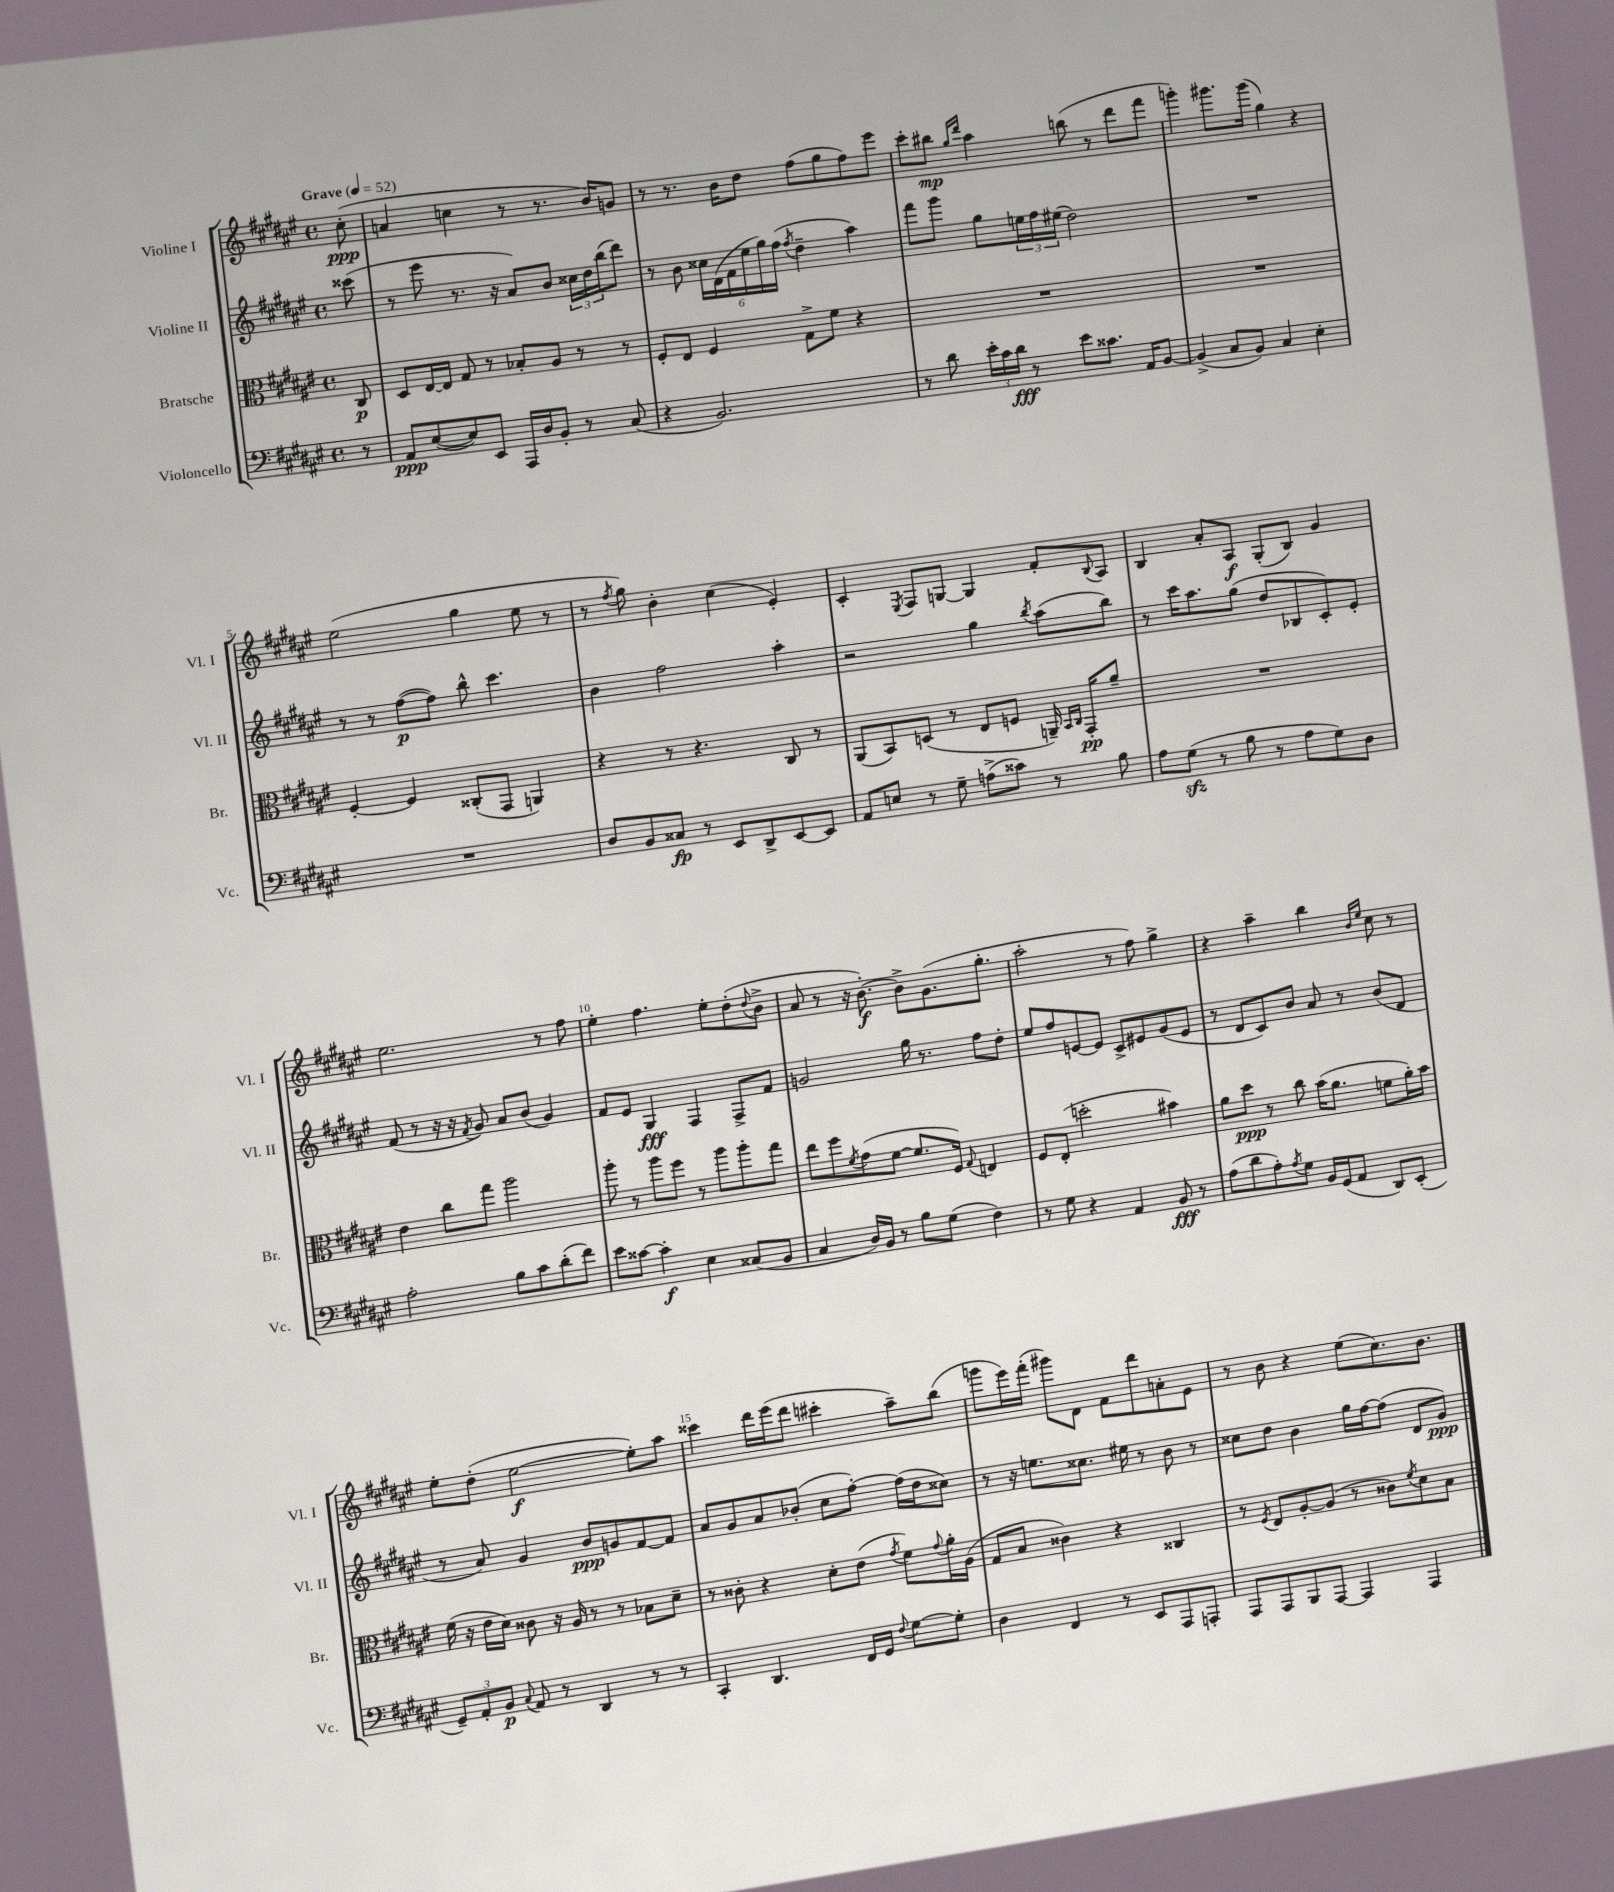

**kern	**kern	**kern	**kern
*staff4	*staff3	*staff2	*staff1
*clefF4	*clefC3	*clefG2	*clefG2
*k[f#c#g#d#a#e#]	*k[f#c#g#d#a#e#]	*k[f#c#g#d#a#e#]	*k[f#c#g#d#a#e#]
*M4/4	*M4/4	*M4/4	*M4/4
*met(c)	*met(c)	*met(c)	*met(c)
*MM52	*MM52	*MM52	*MM52
8r	8C#/	(8ccc##\	(8cc#'\
=	=	=	=
8AA#/L	8D#/L	8r	4a/
([8E#/	[16E#/L	8eee#\	.
.	16E#/]JJ	.	.
8E#/])	8G#/	8.r	4cc\
8EE#/J	8r	.	.
.	.	16r	.
16AAA#/LL	8B-'/L	8a#/L)	8r
16D#/J	.	.	.
8BB'/J	8A#/J	8b/J	8.r
8r	8r	24cc##\LL	.
.	.	24dd#\	.
.	.	.	16b/LK)
.	.	(24bb\J	.
(8C#/	8r	8ddd#\J)	8g/J
=	=	=	=
4r	8F#'/L	8r	8r
.	8E#/J	8b\	8.r
2.BB/)	4F#/	24cc##\LL	.
.	.	(24d#\	.
.	.	.	16b\LK
.	.	24f#\	.
.	.	24ee#\	8dd#\J
.	.	24gg#\)	.
.	.	(24ff#\JJ	.
.	.	8qff#/	.
.	8G#^\L	4dd#~\	(8ff#\L
.	8f#\J	.	8gg#\
.	4r	4aa#\)	8ff#\)
.	.	.	8eee#\J
=	=	=	=
8r	1r	8fff#\L	8ccc#'\L
8d#\	.	8ggg#\J	8bb#\J
.	.	.	16qqgg#/LL
.	.	.	16qqddd#/JJ
24e#'\LL	.	8gg#\L	4aa#\
24c#\	.	.	.
24d#\JJ	.	.	.
8r	.	24ee\L	.
.	.	24ff#\	.
.	.	(24ee#\JJ	.
8e#\L	.	2dd#\)	(8bb\
8.c##\J	.	.	8r
.	.	.	8ddd#\L
16AA#/LK	.	.	.
[8BB/J	.	.	8fff#\J
=	=	=	=
(4BB^/]	1r	1r	4ggg'\)
8C#/L	.	.	8.ggg#\L
8BB/J)	.	.	.
.	.	.	(16ggg#\Jk
4C#/	.	.	4gg#\)
4E#'\	.	.	4r
=	=	=	=
1r	[4F#'/	8r	(2ee#\
.	.	8r	.
.	4F#/]	([8ff#\L	.
.	.	8ff#\]J)	.
.	(8C##'/L	8bb^^\	4gg#\
.	8GG#/J	4.ccc#\	.
.	4AA/)	.	8ee#\
.	.	.	8r
=	=	=	=
8D#/L	4r	4b\	8r
.	.	.	8qff#/
8BB/	.	.	8gg#\)
8C##/J	8r	2ff#\	4b'\
8r	4.r	.	.
8EE#/L	.	.	(4cc#\
8DD#^/	.	.	.
[8EE#/	8C#/	4aa#'\	4e#'/)
8EE#/]J	8r	.	.
=	=	=	=
8AA#/L	(8AA#/L	2r	4c#'/
8E/J	8BB/)	.	.
.	.	.	8qE#/
8r	(8D/J	.	8F#/L
8G#~\	8r	.	[8G/J
(8A^\L	8E#/L	4gg#\	4G/]
8c##\J)	8F/J	.	.
.	.	8qbb/	.
8r	16AA~/)	(8aa#\L	8f#'/L
.	16qqBB/LL	.	.
.	16qqC#/JJ	.	.
.	16GG#'/LK	.	.
.	.	.	8qqB/
8B\	8a#~/J	8bb\J)	8A#/J
=	=	=	=
8A#\L	1r	8r	4B/
(8G#\J	.	16ccc#\LK	.
.	.	8.aa#\	.
8r	.	.	8a#'/L
8B\	.	(8gg#\J	8A#/J
8r	.	8dd#/L	(8G#'/L
8A#\L	.	8B-/	8B/J)
8G#\)	.	8c#'/)	4g#/
8D#\J	.	8e#'/J	.
=	=	=	=
2A#'\	4e#\	(8f#/	2.ee#\
.	.	8r	.
.	8cc#\L	16r	.
.	.	16r	.
.	.	8qf#/	.
.	8gg#\J	8g#/)	.
8B\L	2aa#\	8a#/L	.
8c#\	.	(8b/J	.
(8d#'\	.	4g#/)	8r
8f#\J)	.	.	8ff#\
=	=	=	=
8e#\L	8aa#'\	8f#/L	4ee#'\
[8c##\J	8r	8e#/J	.
4c##'\]	8aa#\L	4G#/	4.ff#\
.	8ff#\J	.	.
4E#\	8r	4F#/	.
.	8aa#\L	.	8ee#'\L
(8C##/L	8aa#'\	8F#^/L	(8dd#'\
.	.	.	8qqdd#/
8BB/J	8gg#\J	8f#/J	8b^\J
=	=	=	=
4C#/	8ee#\L	2g/	8a#/
.	8ff#\	.	8r
.	8qf#/	.	.
16D#/LL)	(8g#\	.	16r
16BB/JJ	.	.	[8.b'\)
8r	[8f#\J	.	.
8B\L	8.f#/]L	16gg#\	8b^\]L
.	.	8.r	.
(8G#\J	.	.	(8.g#\
.	16F#/Jk)	.	.
.	8qqG#/	.	.
4F#\)	4E/	8ff#\L	.
.	.	.	8.gg#'\J
.	.	8dd#'\J	.
=	=	=	=
8r	8F#/L	8ee#/L	2aa#'\
8G#\	(8E#'/J	8ff#/	.
4r	2dd'\	[8e/	.
.	.	8e/]J	.
4AA#/	.	8c#^/L	8r
.	.	8e#/	8ff#\)
8BB/	4b#\)	(8g#/	4gg#^\
8r	.	8e#/J	.
=	=	=	=
(8A#\L	8a#\L	8r	4r
8d#\	8dd#\J	8d#/L	.
8A#'\)	8r	8c#/)	4aa#~\
8qA#/	.	.	.
8G#\J	8cc#\	8b/J	.
16BB/LL	(16b\LK	8a#/	4bb\
(16GG#/J	8.a#\J	.	.
8AA#/J	.	8r	.
.	.	.	16qqb/LL
.	.	.	16qqee#/JJ
8DD#/L)	8f\L	(8b/L	8cc#\
(8EE#'/J	16a#'\L)	8d#/J	8r
.	16b\JJ	.	.
=	=	=	=
12GG#~/L)	(16f#\	8r	8ee#'\L
.	16r	.	.
12AA#'/	.	.	.
.	16e#\LL	8a#/)	(8dd#'\J
12BB/J	.	.	.
.	16d#\JJ)	.	.
8qqC#/	.	.	.
8AA#/	8c##\	4g#/	[2ee#\
8r	16r	.	.
.	16A#/	.	.
4DD#/	8r	8b/L	.
.	8r	8g/	.
8r	8B-\L	[8f#/	8ee#'\]L)
8r	8d#~\J	8f#/]J	8aa#\J
=	=	=	=
4CC#'/	8r	8a#/L	4ccc##\
.	8c##'\	8g#/	.
4.DD#/	4r	8a#/	16ddd#\LL
.	.	.	(16eee#\J
.	.	(8b-'/J	8ddd#\J
.	8d#'\L	8cc#\L	4ccc#'\
16FF#/LL	(8e#\J	[8ff#'\J)	.
16GG#/JJ	.	.	.
8qqF#/	8qg#/	.	.
[8G#\L	8f#\L)	(16ff#\]LL	8aa#~\L)
.	.	16dd#\J	.
.	8qqg#/	.	.
8G#'\]J	16a#'\L	8cc##\J)	(8bb\J
.	(16A#\JJ	.	.
=	=	=	=
4D#\	8G#/L	8r	8ggg\L
.	8B/J	16r	16eee#\L)
.	.	8.ee\L	(16fff#'\JJ
4FF#/	4c##\)	.	8ggg#\L)
.	.	8.cc##\J	8d#\J
8r	4r	.	8f#\L
.	.	16ee#\	.
8EE#/L	.	8r	8ddd#\
8AAA#/	4C##/	8b\	8a'\
8AAA'/J	.	8r	8e#\J
=	=	=	=
8AAA#/L	8r	8cc##\L	8r
.	8qF#/	.	.
8AAA#/	8E#/L	8dd#\J	8b\
8BBB/	[8A#'/	4b\	4r
[8AAA#/J	(8A#/]J	.	.
4AAA#/]	8r	16gg#\LL	(8ee#\L
.	.	[16ff#\J	.
.	8c##\L)	(8ff#\]J	8.cc#\)
.	8qf#/	.	.
4AAA#/	8d#\	8d#/L	.
.	.	.	8.b\J
.	8B\J	8g#/J)	.
==	==	==	==
*-	*-	*-	*-
